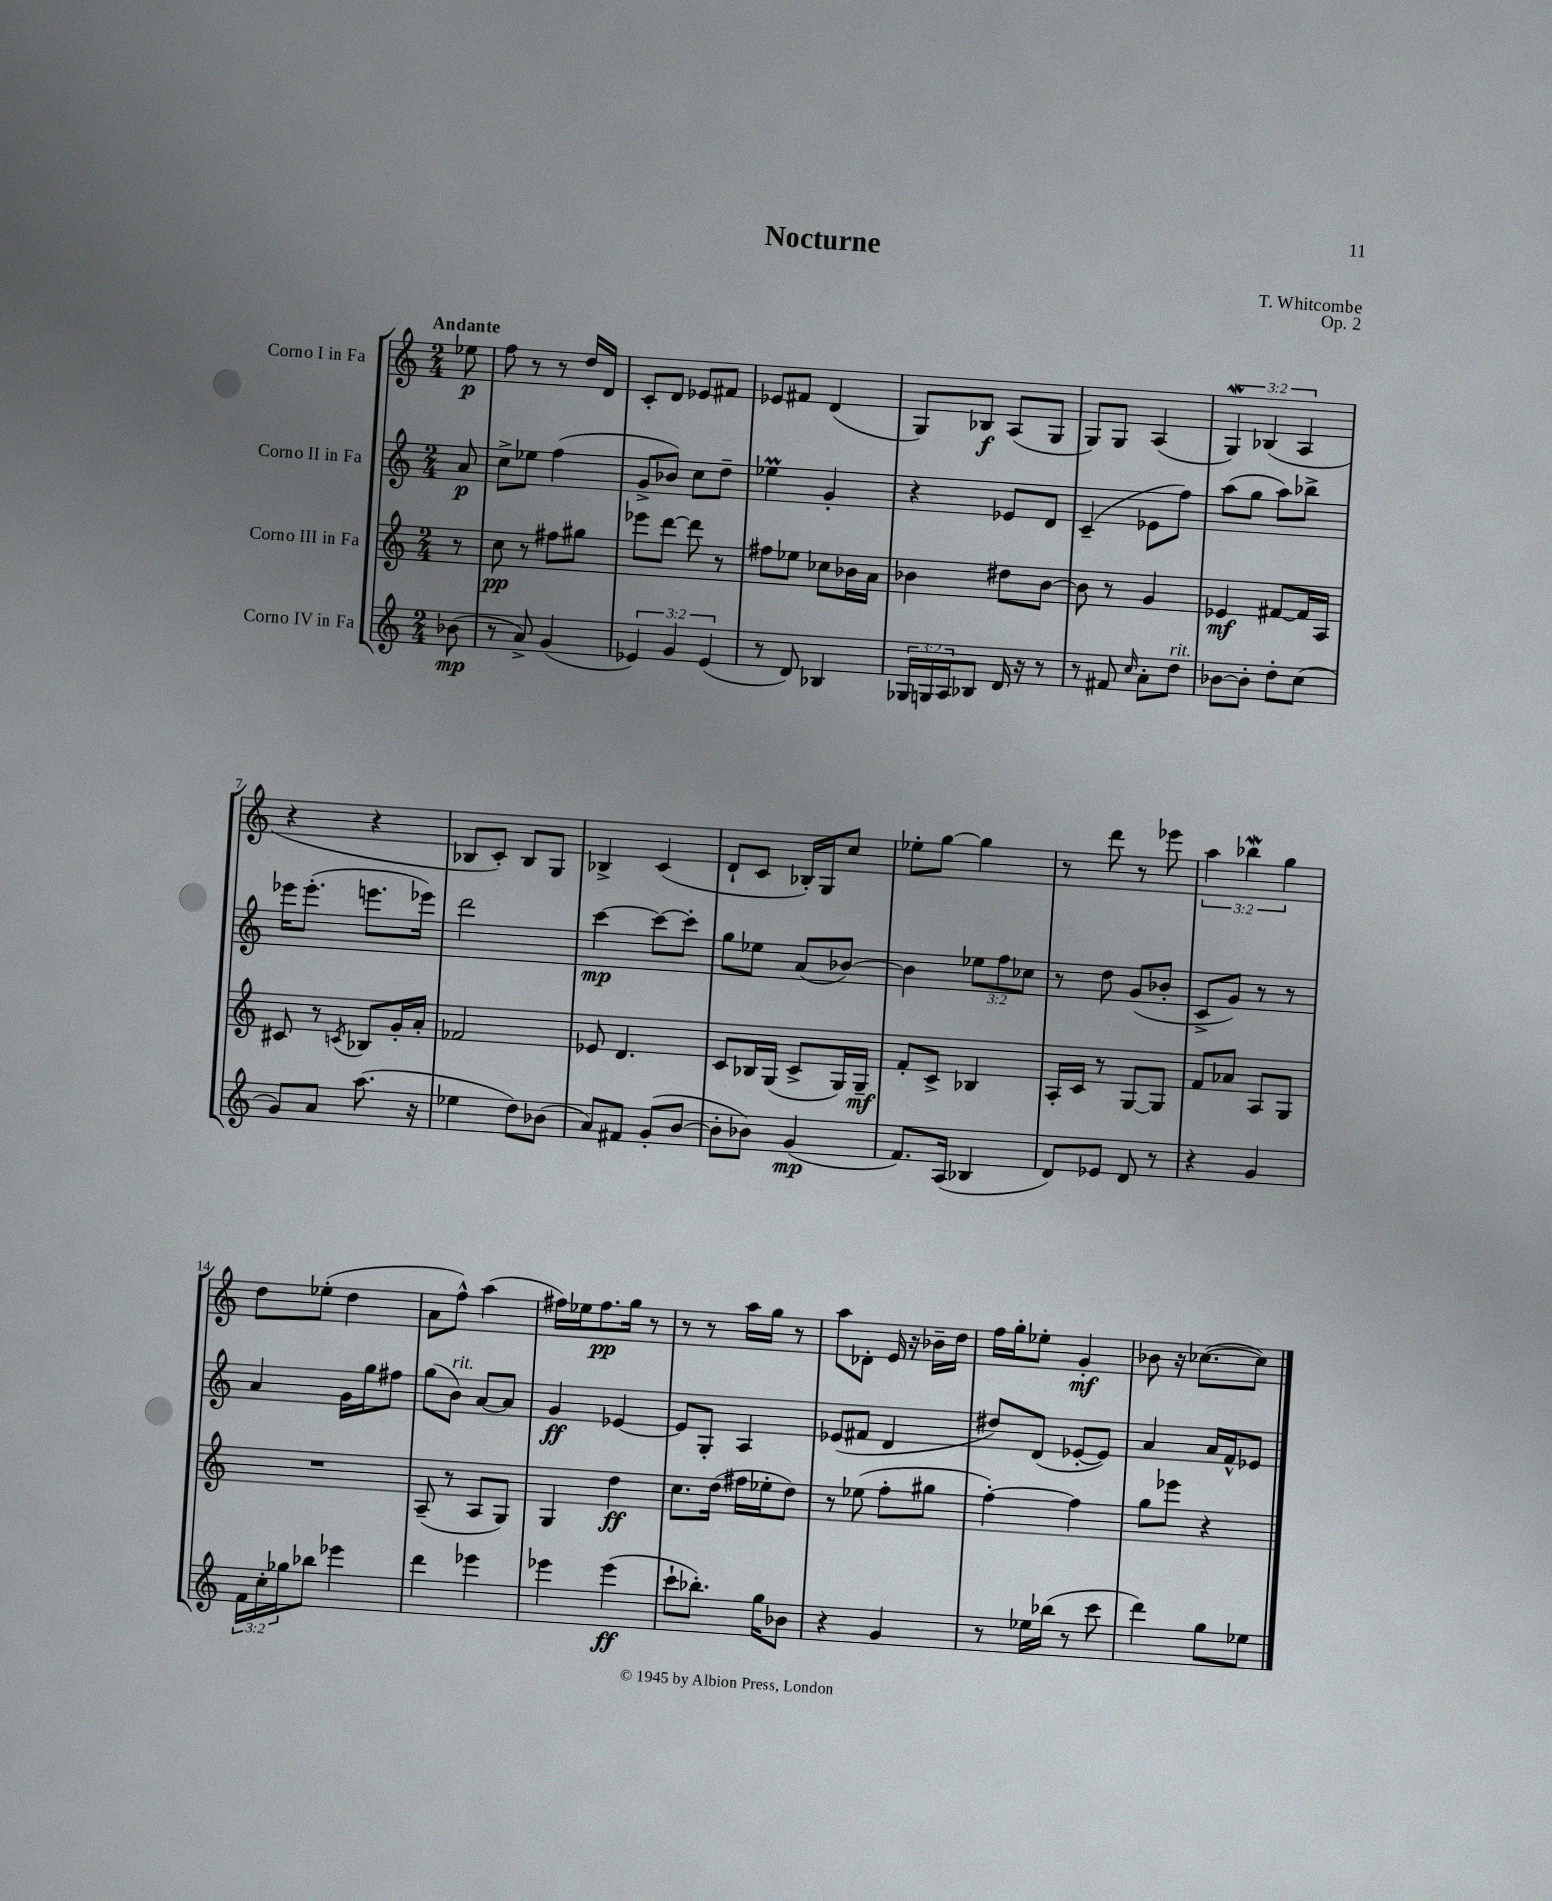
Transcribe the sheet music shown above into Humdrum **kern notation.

**kern	**dynam	**kern	**dynam	**kern	**dynam	**kern	**dynam
*part4	*part4	*part3	*part3	*part2	*part2	*part1	*part1
*staff4	*staff4	*staff3	*staff3	*staff2	*staff2	*staff1	*staff1
*I"Corno IV in Fa	*	*I"Corno III in Fa	*	*I"Corno II in Fa	*	*I"Corno I in Fa	*
*clefG2	*	*clefG2	*	*clefG2	*	*clefG2	*
*k[]	*	*k[]	*	*k[]	*	*k[]	*
*M2/4	*	*M2/4	*	*M2/4	*	*M2/4	*
=	=	=	=	=	=	=	=
!	!	!	!	!	!	!LO:TX:a:B:t=Andante	!
(8b-X\	mp	8r	.	8a/	p	8ee-X\	p
=1	=1	=1	=1	=1	=1	=1	=1
8r	.	8cc\	pp	8cc^\L	.	8ff\	.
8a^/)	.	8r	.	8ee-X\J	.	8r	.
(4g/	.	8ff#X\L	.	(4ff\	.	8r	.
.	.	8gg#X\J	.	.	.	16dd/LL	.
.	.	.	.	.	.	16d/JJ	.
=2	=2	=2	=2	=2	=2	=2	=2
6e-X/)	.	8eee-X\L	.	8g^/L	.	8c'/L	.
.	.	[8ddd\J	.	8b-X/J)	.	8d/J	.
6g/	.	.	.	.	.	.	.
.	.	8ddd\]	.	8cc\L	.	8e-X/L	.
(6e-/	.	.	.	.	.	.	.
.	.	8r	.	8dd~\J	.	8f#X/J	.
=3	=3	=3	=3	=3	=3	=3	=3
8r	.	8ff#X\L	.	4ee-XM\	.	8e-X/L	.
8d/)	.	8ee-X\J	.	.	.	8f#X/J	.
4B-X/	.	8cc-X\L	.	4g'/	.	(4d/	.
.	.	16b-X\L	.	.	.	.	.
.	.	16a\JJ	.	.	.	.	.
=4	=4	=4	=4	=4	=4	=4	=4
24G-X/LL	.	4b-X\	.	4r	.	8G/L)	.
24Gn/	.	.	.	.	.	.	.
24A/J	.	.	.	.	.	.	.
8B-X/J	.	.	.	.	.	8B-X/J	f
16d/	.	8dd#X\L	.	8e-X/L	.	(8A/L	.
16r	.	.	.	.	.	.	.
8r	.	[8b-\J	.	8d/J	.	8G/J	.
=5	=5	=5	=5	=5	=5	=5	=5
8r	.	8b-\]	.	(4c~/	.	8G/L)	.
8f#X/	.	8r	.	.	.	8G/J	.
16qqcc/	.	.	.	.	.	.	.
8a'\L	.	4g/	.	8e-X\L	.	(4A/	.
!LO:TX:a:i:t=rit.	!	!	!	!	!	!	!
8dd\J	.	.	.	8ff\J)	.	.	.
=6	=6	=6	=6	=6	=6	=6	=6
[8b-X\L	.	4e-X/	mf	(8aa\L	.	6GW/)	.
8b-'\J]	.	.	.	8gg\J	.	.	.
.	.	.	.	.	.	(6B-X/	.
8dd'\L	.	[8f#X/L	.	8aa\L)	.	.	.
.	.	.	.	.	.	6A/	.
(8cc\J	.	16f#/L]	.	8bb-X^\J	.	.	.
.	.	16A/JJ	.	.	.	.	.
!!LO:LB:g=z
=7	=7	=7	=7	=7	=7	=7	=7
8g/L)	.	8c#X/	.	16eee-X\KL	.	4r	.
.	.	.	.	(8.eee-'\J	.	.	.
8a/J	.	8r	.	.	.	.	.
.	.	8qcn/	.	.	.	.	.
(8.aa\	.	8B-X/L	.	8.eeen\L	.	4r	.
.	.	16g'/L	.	.	.	.	.
16r	.	16a'/JJ	.	16eee-X\Jk)	.	.	.
=8	=8	=8	=8	=8	=8	=8	=8
4ee-X\	.	2f-X/	.	2ddd\	.	8B-X/L	.
.	.	.	.	.	.	8c'/J)	.
8dd\L)	.	.	.	.	.	8B-/L	.
(8b-X\J	.	.	.	.	.	8G/J	.
=9	=9	=9	=9	=9	=9	=9	=9
8a/L)	.	8e-X/	.	[4ccc\	mp	4B-X^/	.
8f#X/J	.	4.d/	.	.	.	.	.
(8g'/L	.	.	.	8ccc\L_	.	(4c/	.
[8b/J	.	.	.	8ccc'\J]	.	.	.
=10	=10	=10	=10	=10	=10	=10	=10
8b'\L]	.	8c/L	.	8gg\L	.	8d`/L	.
8b-X\J)	.	16B-X/L	.	8ee-X\J	.	8c/J	.
.	.	(16G/JJ	.	.	.	.	.
(4g/	mp	8c^/L	.	(8a/L	.	16B-X'/LL)	.
.	.	.	.	.	.	16G/J	.
.	.	16G/L)	.	[8b-X/J)	.	8cc/J	.
.	.	16G~/JJ	mf	.	.	.	.
=11	=11	=11	=11	=11	=11	=11	=11
8.f/L)	.	8f'/L	.	4b-\]	.	8ee-X'\L	.
.	.	8c^/J	.	.	.	[8gg\J	.
(16A/Jk	.	.	.	.	.	.	.
4B-X/	.	4B-X/	.	12ee-X\L	.	4gg\]	.
.	.	.	.	12ff\	.	.	.
.	.	.	.	12cc-X\J	.	.	.
=12	=12	=12	=12	=12	=12	=12	=12
8d/L)	.	16A'/LL	.	8r	.	8r	.
.	.	16c/JJ	.	.	.	.	.
8e-X/J	.	8r	.	8dd\	.	8ddd\	.
8d/	.	[8G/L	.	(8g/L	.	8r	.
8r	.	8G/J]	.	8b-X'/J	.	8eee-X\	.
=13	=13	=13	=13	=13	=13	=13	=13
4r	.	8f/L	.	8c^/L	.	6aa\	.
.	.	8a-X/J	.	8g/J)	.	.	.
.	.	.	.	.	.	6bb-Xw\	.
4g/	.	8A/L	.	8r	.	.	.
.	.	.	.	.	.	6gg\	.
.	.	8G/J	.	8r	.	.	.
!!LO:LB:g=z
=14	=14	=14	=14	=14	=14	=14	=14
24f\LL	.	2r	.	4a/	.	8dd\L	.
24cc'\	.	.	.	.	.	.	.
24gg-X\J	.	.	.	.	.	.	.
8bb-X\J	.	.	.	.	.	(8ee-X'\J	.
4eee-X\	.	.	.	16g\LL	.	4dd\	.
.	.	.	.	16gg\J	.	.	.
.	.	.	.	8ff#X\J	.	.	.
=15	=15	=15	=15	=15	=15	=15	=15
4ddd\	.	(8A~/	.	(8gg\L	.	8a\L	.
!	!	!	!	!LO:TX:a:i:t=rit.	!	!	!
.	.	8r	.	8b\J)	.	8ff^^\J)	.
4eee-X\	.	8A/L	.	[8a/L	.	(4aa\	.
.	.	8G/J)	.	8a/J]	.	.	.
=16	=16	=16	=16	=16	=16	=16	=16
4eee-X\	.	4G/	.	4g/	ff	16ff#X\LL)	.
.	.	.	.	.	.	16ee-X\J	.
.	.	.	.	.	.	8.ff#\	pp
(4eee-\	ff	4dd\	ff	[4e-X/	.	.	.
.	.	.	.	.	.	16gg\Jk	.
.	.	.	.	.	.	8r	.
=17	=17	=17	=17	=17	=17	=17	=17
8ccc`\L	.	8.cc\L	.	8e-/L]	.	8r	.
8.bb-X'\J)	.	.	.	8G'/J	.	8r	.
.	.	(16dd\Jk	.	.	.	.	.
.	.	16ff#X\LL	.	4A/	.	16aa\LL	.
16gg\KL	.	16ee-X'\J	.	.	.	16gg\JJ	.
8b-X\J	.	8dd\J)	.	.	.	8r	.
=18	=18	=18	=18	=18	=18	=18	=18
4r	.	8r	.	(8e-X/L	.	8aa\L	.
.	.	(8ee-X\	.	8f#X/J	.	8d-X'\J	.
4g/	.	8ff'\L	.	4d/	.	16e/	.
.	.	.	.	.	.	16r	.
.	.	8gg#X\J	.	.	.	16b-X~\LL	.
.	.	.	.	.	.	16dd\JJ	.
=19	=19	=19	=19	=19	=19	=19	=19
8r	.	[4ff'\)	.	8dd#X/L)	.	16ff\LL	.
.	.	.	.	.	.	16gg'\J	.
16ee-X\LL	.	.	.	(8d/J	.	8ee-X'\J	.
(16bb-X\JJ	.	.	.	.	.	.	.
8r	.	4ff\]	.	[8e-X'/L	.	4g'/	mf
8ccc\	.	.	.	8e-/J])	.	.	.
=20	=20	=20	=20	=20	=20	=20	=20
4ddd\)	.	8gg\L	.	4a/	.	8b-X\	.
.	.	8eee-X\J	.	.	.	16r	.
.	.	.	.	.	.	([8.cc-X\L	.
8gg\L	.	4r	.	16a/LL	.	.	.
.	.	.	.	16f^^/J	.	.	.
8ee-X\J	.	.	.	8e-X/J	.	8cc-\J])	.
==	==	==	==	==	==	==	==
*-	*-	*-	*-	*-	*-	*-	*-
